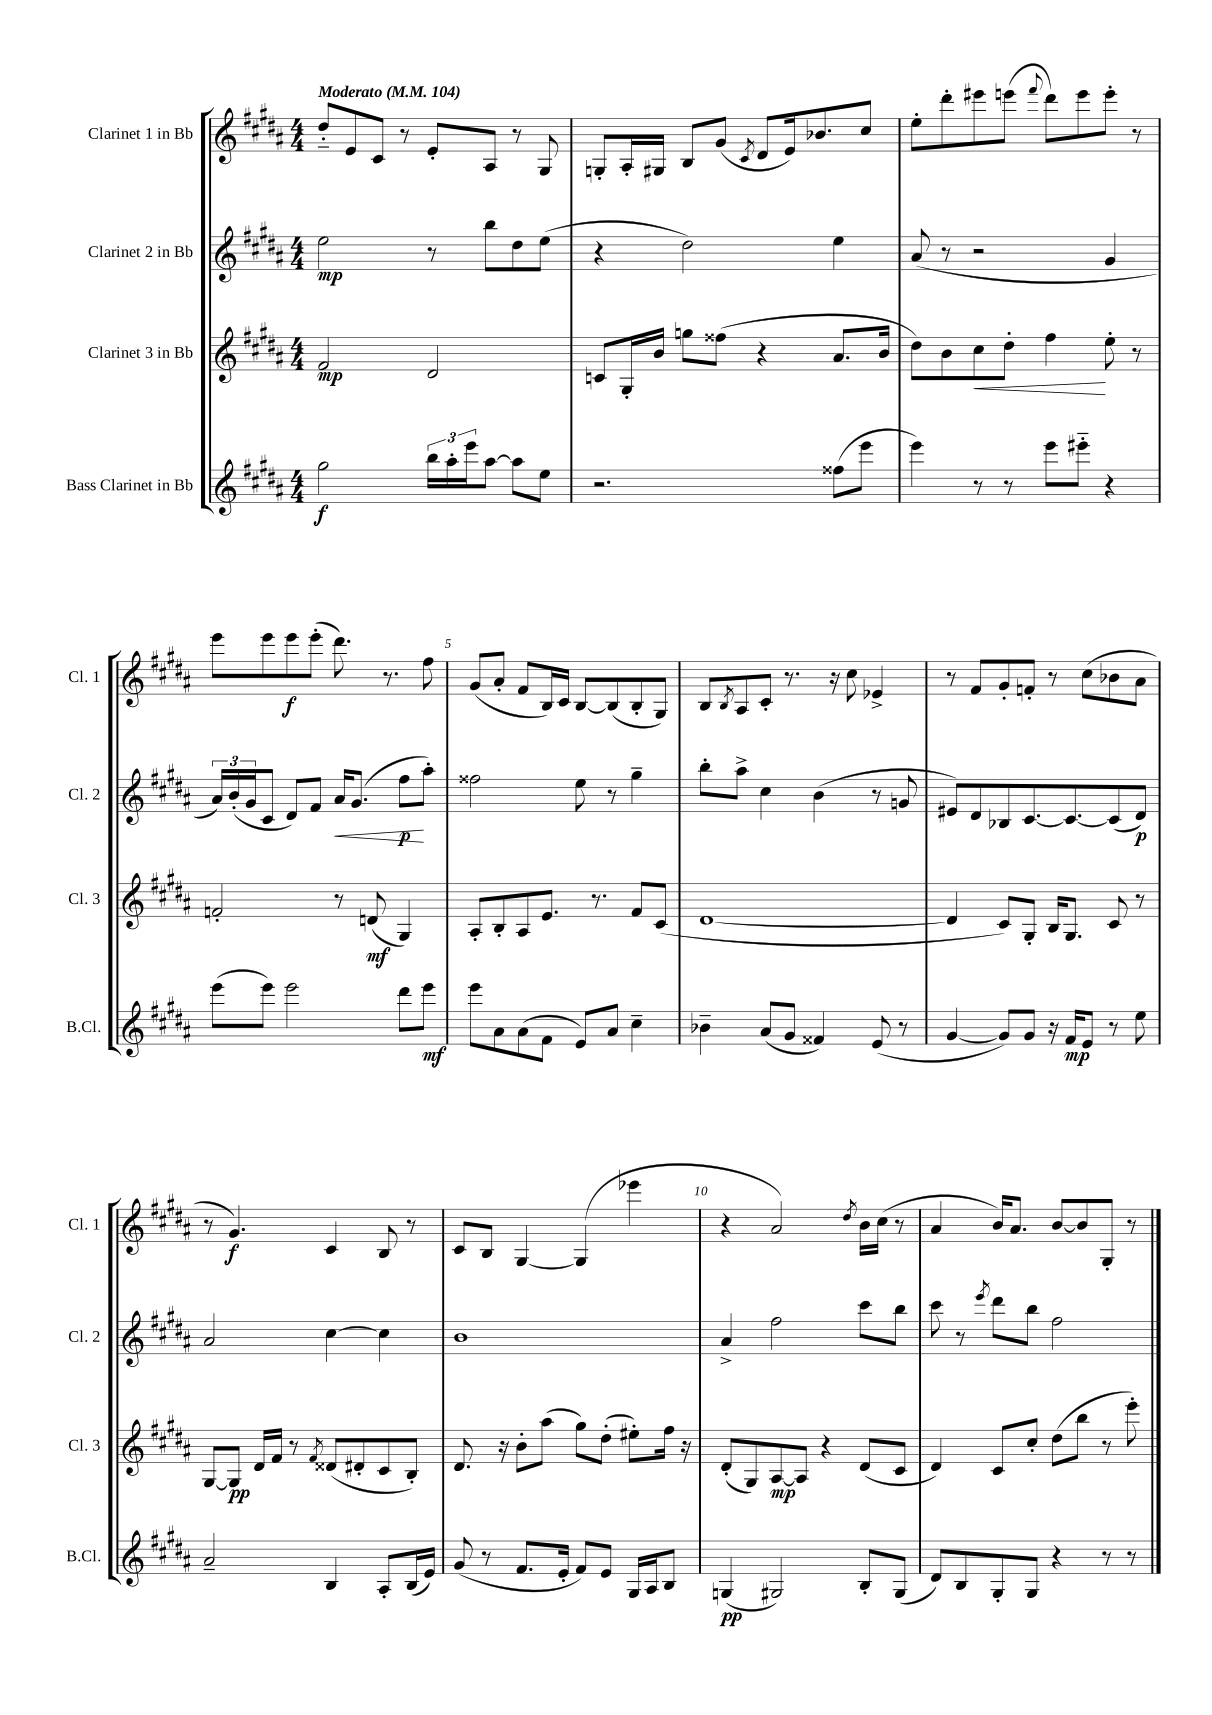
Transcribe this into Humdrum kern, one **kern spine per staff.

**kern	**kern	**kern	**kern
*staff4	*staff3	*staff2	*staff1
*clefG2	*clefG2	*clefG2	*clefG2
*k[f#c#g#d#a#]	*k[f#c#g#d#a#]	*k[f#c#g#d#a#]	*k[f#c#g#d#a#]
*M4/4	*M4/4	*M4/4	*M4/4
*MM104	*MM104	*MM104	*MM104
2gg#	2f#	2ee	8dd#'~
.	.	.	8e
.	.	.	8c#
.	.	.	8r
24bb	2d#	8r	8e'
24aa#'	.	.	.
24eee	.	.	.
[8aa#	.	8bb	8A#
8aa#]	.	8dd#	8r
8ee	.	(8ee	8G#
=	=	=	=
2.r	8c	4r	8G'
.	16G#'	.	16A#'
.	16b	.	16G#
.	8gg	2dd#)	8B
.	(8ff##	.	(8g#
.	.	.	8qc#
.	4r	.	8d#
.	.	.	16e)
.	.	.	8.b-
(8ff##	8.a#	4ee	.
8eee	.	.	8cc#
.	16b	.	.
=	=	=	=
4eee)	8dd#)	(8a#	8ee'
.	8b	8r	8ddd#'
8r	8cc#	2r	8eee#
8r	8dd#'	.	(8eee
.	.	.	8qqfff#
8eee	4ff#	.	8ddd#)
8eee#'~	.	.	8eee
4r	8ee'	4g#	8eee'
.	8r	.	8r
=	=	=	=
(8eee	2f'	24a#)	8eee
.	.	(24b'	.
.	.	24g#	.
8eee)	.	8c#	8eee
2eee	.	8d#)	8eee
.	.	8f#	(8eee'
.	8r	16a#	8.ddd#)
.	.	(8.g#	.
.	(8d	.	.
.	.	.	8.r
8ddd#	4G#)	8ff#	.
8eee	.	8aa#')	8ff#
=	=	=	=
8eee	8A#'	2ff##	(8g#
8a#	8B'	.	8a#'
(8a#	8A#	.	8f#
8f#	8.e	.	16B)
.	.	.	16c#
8e)	.	8ee	[8B
.	8.r	.	.
8a#	.	8r	(8B]
4cc#~	8f#	4gg#~	8B'
.	(8c#	.	8G#)
=	=	=	=
4b-~	[1d#	8bb'	8B
.	.	.	8qB
.	.	8aa#^	8A#
(8a#	.	4cc#	8c#'
8g#	.	.	8.r
4f##)	.	(4b	.
.	.	.	16r
.	.	.	8cc#
(8e	.	8r	4e-^
8r	.	8g	.
=	=	=	=
[4g#	4d#]	8e#)	8r
.	.	8d#	8f#
8g#])	8c#)	8B-	8g#'
8g#	8G#'	[8.c#	8f'
16r	16B	.	8r
16f#	8.G#	8.c#_	.
8e	.	.	(8cc#
8r	8c#	(8c#]	8b-
8ee	8r	8d#)	8a#
=	=	=	=
2a#~	[8G#	2a#	8r
.	8G#]	.	4.g#)
.	16d#	.	.
.	16f#	.	.
.	8r	.	.
.	8qf#	.	.
4B	(8d##	[4cc#	4c#
.	8d#'	.	.
8A#'	8c#	4cc#]	8B
(16B	8B')	.	8r
16e)	.	.	.
=	=	=	=
(8g#	8.d#	1b	8c#
8r	.	.	8B
.	16r	.	.
8.f#	8b'	.	[4G#
.	(8aa#	.	.
16e'	.	.	.
8f#)	8gg#)	.	(4G#]
8e	(8dd#'	.	.
16G#	8ee#')	.	4eee-
16A#	.	.	.
8B	16ff#	.	.
.	16r	.	.
=	=	=	=
(4G	(8d#'	4a#^	4r
.	8G#)	.	.
2G#)	[8A#	2ff#	2a#)
.	8A#]	.	.
.	4r	.	.
.	.	.	8qdd#
8B'	(8d#	8ccc#	16b
.	.	.	(16cc#
(8G#	8c#	8bb	8r
=	=	=	=
8d#)	4d#)	8ccc#	4a#
8B	.	8r	.
.	.	8qeee	.
8G#'	8c#	8ddd#	16b)
.	.	.	8.a#
8G#	8cc#'	8bb	.
4r	(8dd#	2ff#	[8b
.	8bb	.	8b]
8r	8r	.	8G#'
8r	8eee')	.	8r
==	==	==	==
*-	*-	*-	*-
